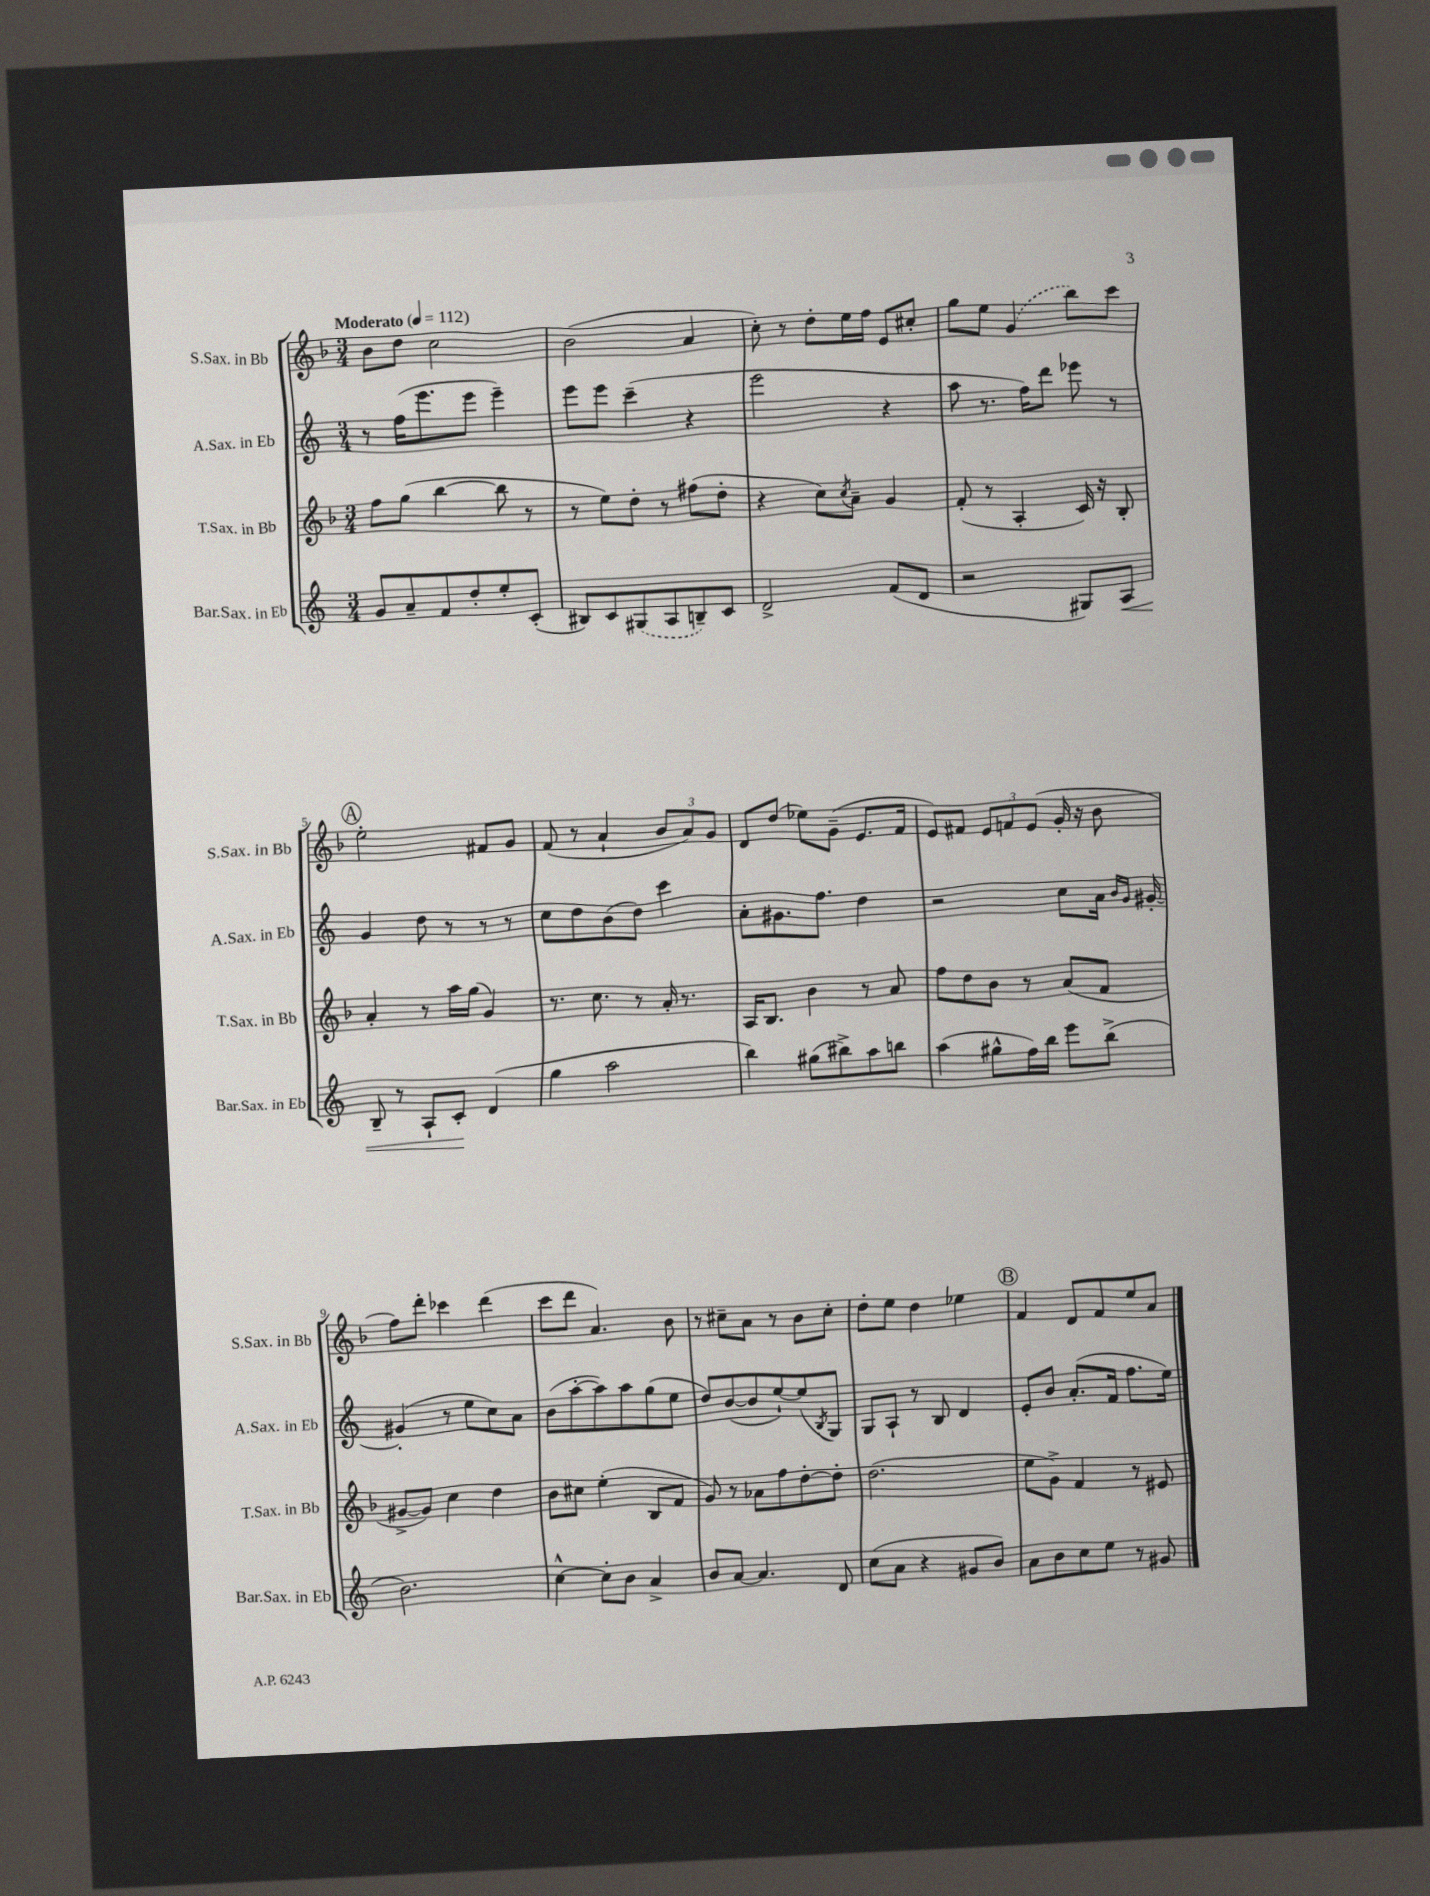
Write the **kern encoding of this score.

**kern	**kern	**kern	**kern
*staff4	*staff3	*staff2	*staff1
*clefG2	*clefG2	*clefG2	*clefG2
*k[]	*k[b-]	*k[]	*k[b-]
*M3/4	*M3/4	*M3/4	*M3/4
*MM112	*MM112	*MM112	*MM112
8g	8ff	8r	8b-
8a~	(8gg	(16ff	8dd
.	.	8.eee	.
8f	[4bb-	.	2cc
8dd'	.	8eee	.
8ee'	8bb-]	4eee~)	.
(8c'	8r	.	.
=	=	=	=
8B#)	8r	8eee	(2b-
8c	8ee)	8eee	.
(8G#	8dd'	(4ccc~	.
8A	8r	.	.
8B~)	(8ff#	4r	4a
8c	8dd'	.	.
=	=	=	=
2d^	4r	2eee	8cc')
.	.	.	8r
.	8cc)	.	8dd'
.	8qcc	.	.
.	8a~	.	16ee
.	.	.	16ff
(8f	4g	4r	8e
8d	.	.	8cc#'
=	=	=	=
2r	(8f'	8aa	8gg
.	8r	8.r	8ee
.	4A'	.	(4g
.	.	16ff)	.
.	.	8ddd	.
8G#)	16c)	8eee-	8bb-)
.	16r	.	.
8A	8B-'	8r	8ccc
=	=	=	=
8B~	4a'	4g	2ee'
8r	.	.	.
8A`	8r	8dd	.
8c'	16aa	8r	.
.	(16gg	.	.
(4d	4g)	8r	8f#
.	.	8r	8g
=	=	=	=
4gg	8.r	8cc	(8f
.	.	8dd	8r
.	8.cc	.	.
2aa	.	(8b	4a`
.	8r	8dd)	.
.	16a'	4ccc	12b-
.	8.r	.	.
.	.	.	12a)
.	.	.	12g
=	=	=	=
4bb)	16A	8a'	8d
.	8.B-	.	.
.	.	8.g#	(8dd
(8gg#	4b-	.	8ee-)
.	.	8.ff	.
8bb#^)	.	.	(8g~
8aa	8r	4dd	8.e
8bb	8a	.	.
.	.	.	16f
=	=	=	=
(4aa	8ff	2r	8e)
.	8dd	.	8f#
8gg#^^	8b-	.	12e
.	.	.	12f
16ff)	8r	.	.
.	.	.	(12e
16bb	.	.	.
8eee	(8a	8cc	16g'
.	.	.	16r
(8bb^	8f	16a	8b-
.	.	16qqb	.
.	.	16qqg	.
.	.	[16g#'	.
=	=	=	=
2.b)	[8g#^	(4g#']	8ff)
.	8g#])	.	8ddd'
.	4cc	8r	4ccc-
.	.	8ee	.
.	4dd	8cc)	(4ddd
.	.	8a	.
=	=	=	=
[4cc^^	8b-	(8b	8ccc
.	8cc#	[8aa'	8ddd
8cc']	(4ee'	8aa])	4.a)
8b	.	8aa	.
4a^	8B-	(8gg	.
.	8f	8ee	8b-
=	=	=	=
8b	8g)	8dd)	8r
[8a	8r	([8b	8cc#~
4.a]	8a-	8b]	8a
.	8ff	[8ee`)	8r
.	[8dd'	(8ee]	8b-
.	.	8qB	.
8d	8dd']	8G)	8cc#'
=	=	=	=
(8cc	(2.dd	8G	8dd'
8a	.	8A`	8ee
4r	.	8r	4dd
.	.	8B	.
8g#	.	4d	4ee-
8b)	.	.	.
=	=	=	=
8a	8ee	8e'	4f
8b	8g^)	8b	.
8cc	4f	(8.a'	8d
8ee	.	.	8f
.	.	16f	.
8r	8r	8.ff	8ee
8g#	8e#	.	8a
.	.	16ee)	.
==	==	==	==
*-	*-	*-	*-
